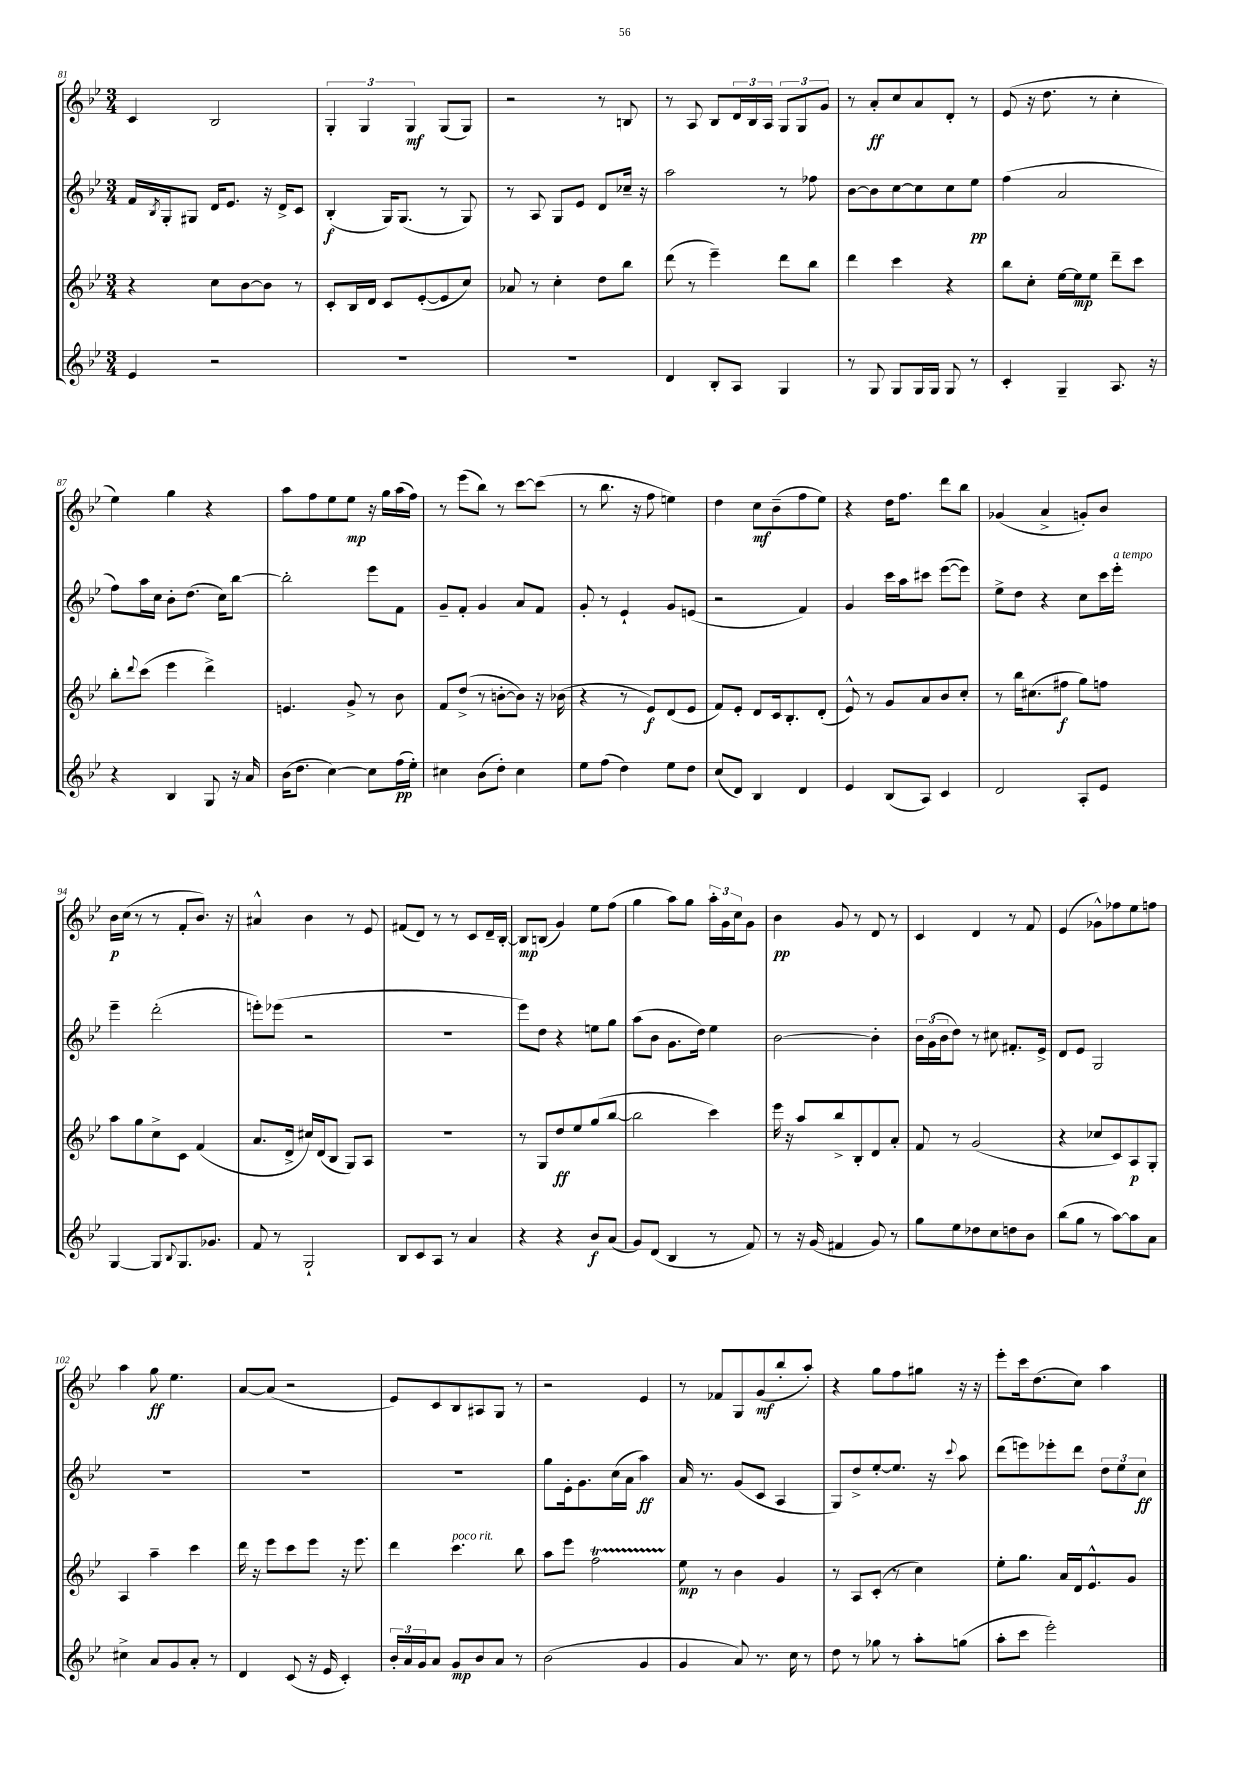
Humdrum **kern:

**kern	**kern	**kern	**kern
*staff4	*staff3	*staff2	*staff1
*clefG2	*clefG2	*clefG2	*clefG2
*k[b-e-]	*k[b-e-]	*k[b-e-]	*k[b-e-]
*M3/4	*M3/4	*M3/4	*M3/4
4e-	4r	16f	4c
.	.	8qB-	.
.	.	16G'	.
.	.	8G#	.
2r	8cc	16d	2B-
.	.	8.e-	.
.	[8b-	.	.
.	8b-]	16r	.
.	.	16d^	.
.	8r	8c	.
=	=	=	=
2.r	8c'	(4B-'	6G'
.	16B-	.	.
.	.	.	6G
.	16d	.	.
.	8c	16G)	.
.	.	(8.G	.
.	.	.	6G
.	([8e-'	.	.
.	8e-]	8r	(8G
.	8cc)	8G)	8G)
=	=	=	=
2.r	8a-	8r	2r
.	8r	8A	.
.	4cc'	8G	.
.	.	8e-	.
.	8dd	8d	8r
.	8bb-	16cc-~	8B
.	.	16r	.
=	=	=	=
4d	(8ddd	2aa	8r
.	8r	.	8A
8B-'	4eee-~)	.	8B-
8A	.	.	24d
.	.	.	24B-
.	.	.	24A
4G	8ddd	8r	12G
.	.	.	12G
.	8bb-	8ff-	.
.	.	.	12g
=	=	=	=
8r	4ddd	[8b-	8r
8G	.	8b-]	8a'
8G	4ccc	[8cc	8cc
16G	.	8cc]	8a
16G	.	.	.
8G	4r	8cc	8d'
8r	.	8ee-	8r
=	=	=	=
4c'	8bb-	(4ff	(8e-
.	8cc'	.	16r
.	.	.	8.dd
4G~	[16ee-	2a	.
.	16ee-]	.	.
.	8ee-	.	8r
8.A	8ddd~	.	4cc'
.	8ccc	.	.
16r	.	.	.
=	=	=	=
4r	8bb-'	8ff)	4ee-)
.	8qqddd	.	.
.	(8ccc	16aa	.
.	.	16cc	.
4B-	4eee-	8b-'	4gg
.	.	(8.dd	.
8G	4ddd^)	.	4r
.	.	16cc)	.
16r	.	[8bb-	.
16a	.	.	.
=	=	=	=
(16b-	4.e	2bb-']	8aa
8.dd	.	.	.
.	.	.	8ff
[4cc)	.	.	8ee-
.	8g^	.	8ee-
8cc]	8r	8eee-	16r
.	.	.	16gg
(16ff	8b-	8f	(16aa
16ee-')	.	.	16ff)
=	=	=	=
4cc#	8f	8g~	8r
.	(8dd^	8f'	(8eee-
(8b-	8r	4g	8bb-)
8dd')	[8b'	.	8r
4cc#	8b])	8a	[8ccc
.	16r	8f	(8ccc]
.	(16b-	.	.
=	=	=	=
8ee-	4r	8g'	8r
(8ff	.	8r	8.bb-
4dd)	8r	4e-`	.
.	.	.	16r
.	8e-)	.	8ff
8ee-	(8d	8g	4ee)
8dd	8e-	(8e	.
=	=	=	=
(8cc	8f)	2r	4dd
8d)	8e-'	.	.
4B-	8d	.	8cc
.	16c	.	(8b-~
.	8.B-'	.	.
4d	.	4f)	8ff
.	(8d'	.	8ee-)
=	=	=	=
4e-	8e-^^)	4g	4r
.	8r	.	.
(8B-	8g	16ccc	16dd
.	.	16aa	8.ff
8A)	8a	8ccc#	.
4c	8b-	([8eee-	8ddd
.	8cc'	8eee-])	8bb-
=	=	=	=
2d	8r	8ee-^	(4g-
.	16bb-	8dd	.
.	(8.cc#	.	.
.	.	4r	4a^
.	8ff#	.	.
8A'	8gg)	8cc	8g')
8e-	8ff	16ccc	8b-
.	.	16eee-'	.
=	=	=	=
[4G	8aa	4eee-~	16b-
.	.	.	(16cc
.	8gg	.	8r
8G]	8cc^	(2ddd'	8r
8qqB-	.	.	.
8.G	8c	.	8f'
.	(4f	.	8.b-)
8.g-	.	.	.
.	.	.	16r
=	=	=	=
8f	8.a	8eee')	4a#^^
8r	.	(8eee-	.
.	16d^	.	.
2G`	16cc#)	2r	4b-
.	(16d	.	.
.	8B-	.	.
.	8G)	.	8r
.	8A	.	8e-
=	=	=	=
8B-	2.r	2.r	(8f#
8c	.	.	8d)
8A	.	.	8r
8r	.	.	8r
4a	.	.	8c
.	.	.	16d~
.	.	.	[16B-'
=	=	=	=
4r	8r	8eee-)	8B-]
.	8G	8dd	(8B
4r	8dd	4r	4g)
.	8ee-	.	.
8b-	(8gg	8ee	8ee-
(8a	[8bb-	8gg	(8ff
=	=	=	=
8g)	2bb-]	(8aa	4gg
(8d	.	8b-	.
4B-	.	8.g	8aa)
.	.	.	8gg
.	.	16dd)	.
8r	4ccc)	4ee-	24aa'
.	.	.	24g
.	.	.	24cc
8f)	.	.	8g
=	=	=	=
8r	16eee-	[2b-	4b-
.	16r	.	.
16r	8aa	.	.
(16g	.	.	.
4f#	8bb-^	.	8g
.	8B-'	.	8r
8g)	8d	4b-']	8d
8r	8a'	.	8r
=	=	=	=
8gg	8f	24b-	4c
.	.	(24g	.
.	.	24b-	.
8ee-	8r	8dd)	.
8dd-	(2g	8r	4d
8cc	.	8cc#	.
8dd	.	8.f#'	8r
8b-	.	.	8f
.	.	16e-^	.
=	=	=	=
(8bb-	4r	8d	(4e-
8gg	.	8e-	.
8r	8cc-	2G	8g-^^)
[8aa)	8c)	.	8ff-
8aa]	8A	.	8ee-
8a	8G'	.	8ff
=	=	=	=
4cc#^	4A	2.r	4aa
8a	4aa~	.	8gg
8g	.	.	4.ee-
8a'	4ccc	.	.
8r	.	.	.
=	=	=	=
4d	16ddd	2.r	[8a
.	16r	.	.
.	8eee-	.	(8a]
(8c	8ccc	.	2r
16r	8eee-	.	.
16e-	.	.	.
4c')	16r	.	.
.	8.eee-	.	.
=	=	=	=
24b-'	4ddd	2.r	8e-)
24a	.	.	.
24g	.	.	.
8a	.	.	8c
8g	4.ccc	.	8B-
8b-	.	.	8A#
8a	.	.	8G
8r	8bb-	.	8r
=	=	=	=
(2b-	8aa	8gg	2r
.	8eee-	16e-'	.
.	.	8.g	.
.	2ff	.	.
.	.	(16cc	.
.	.	16a	.
4g	.	4aa)	4e-
=	=	=	=
4g	8ee-	16a	8r
.	.	8.r	.
.	8r	.	8f-
8a)	4b-	(8g	8G
8.r	.	8c	(8g
.	4g	4A	8bb-'
16cc	.	.	.
8r	.	.	8aa')
=	=	=	=
8dd	8r	8G)	4r
8r	8A	8dd^	.
8gg-	(8c'	[8ee-'	8gg
8r	8r	8.ee-]	8ff
8aa'	4cc)	.	8gg#
.	.	16r	.
.	.	8qqccc	.
(8gg	.	8aa	16r
.	.	.	16r
=	=	=	=
8aa'	8ee-'	(8ddd	8eee-'
8ccc	8.gg	8eee)	16ccc
.	.	.	(8.dd
2eee-')	.	8eee-'	.
.	16a	.	.
.	16d	8ddd	8cc)
.	8.e-^^	.	.
.	.	12dd	4aa
.	.	12ee-	.
.	8g	.	.
.	.	12cc	.
==	==	==	==
*-	*-	*-	*-
